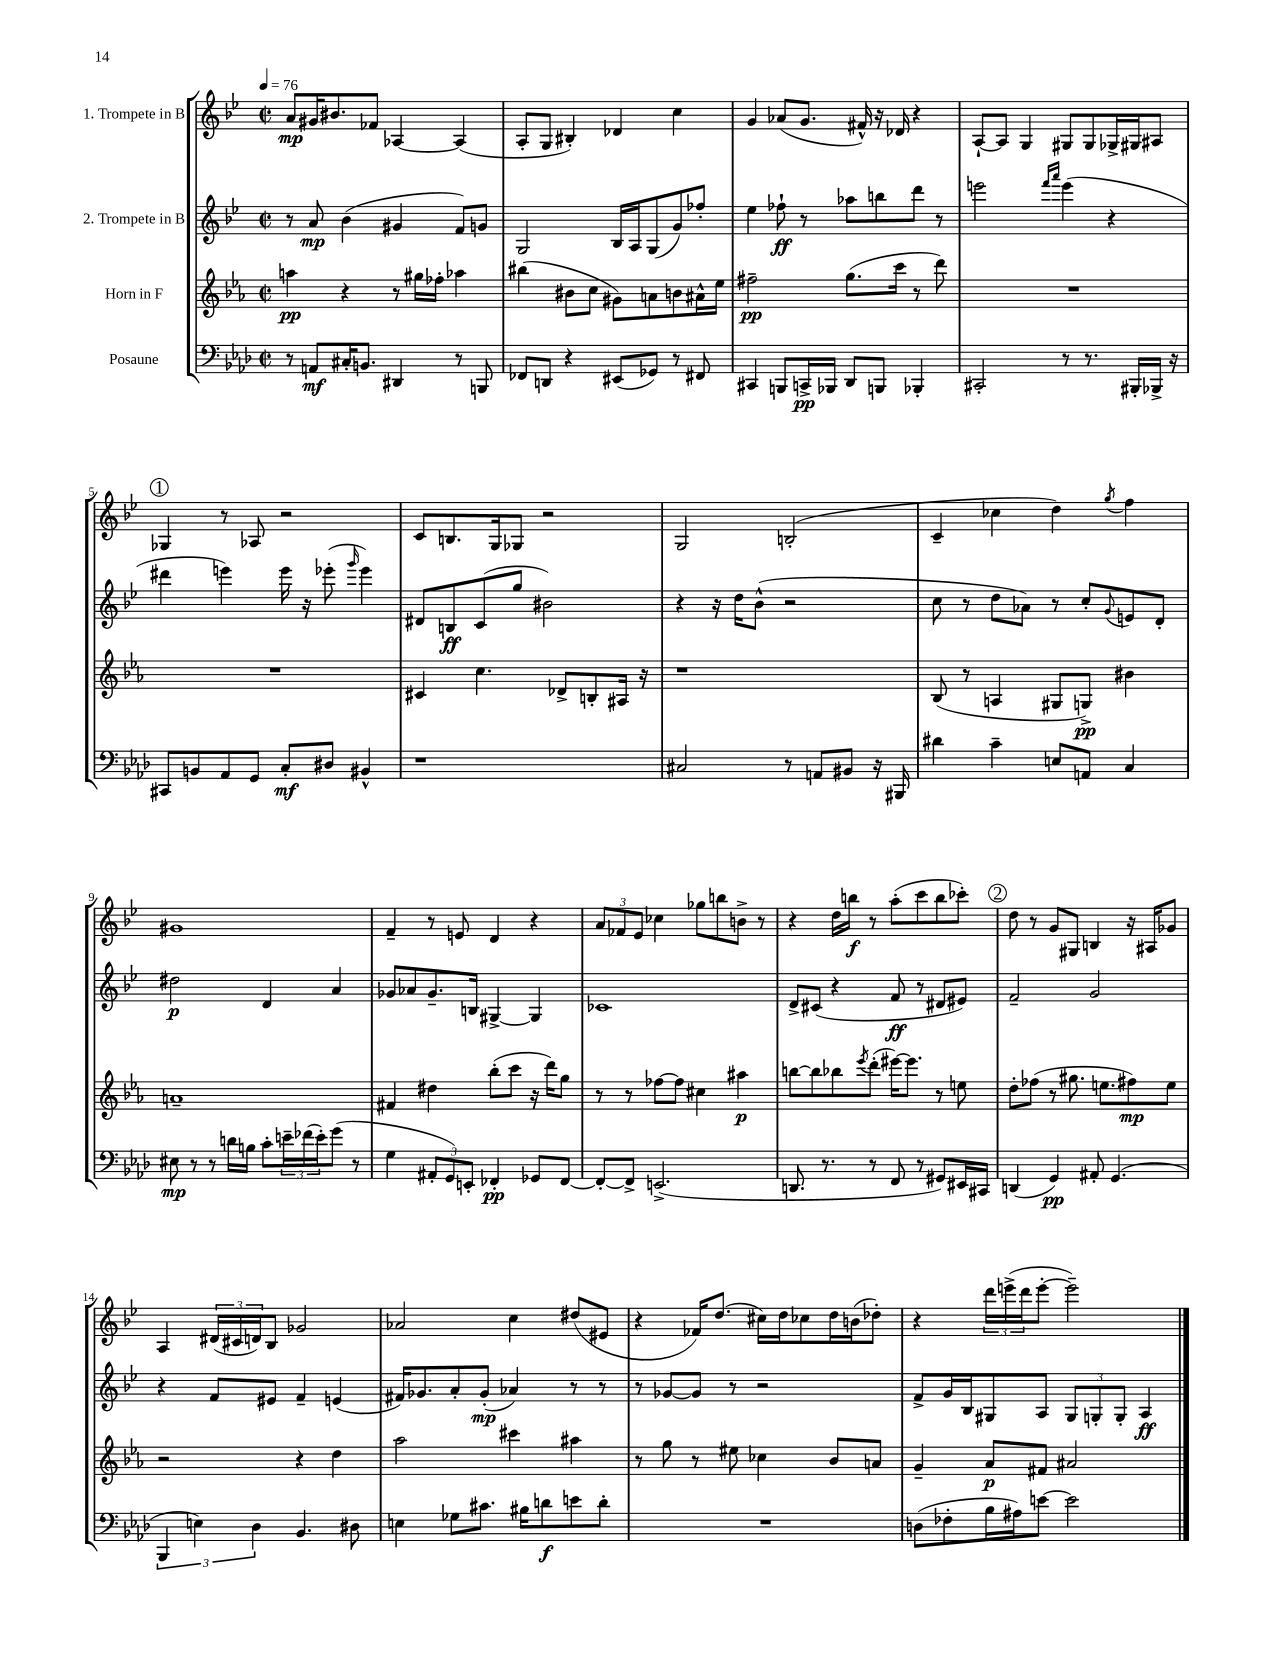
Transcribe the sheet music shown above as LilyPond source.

<<
\new StaffGroup <<
\new Staff = "s0" \with { instrumentName = "1. Trompete in B" } {
    \clef treble \key bes \major \defaultTimeSignature \time 2/2 \tempo 4 = 76
    a'8\mp gis'16 bis'8. fes'8 aes4~ aes4( |
    a8-. g8 bis4-.) des'4 c''4 |
    g'4 aes'8( g'8. fis'16-^) r16 des'16 r4 |
    a8~-! a8 g4 gis8 gis8 ges16-> gis16 ais8 |
    \mark \markup { \circle "1" } ges4 r8 aes8 r2 |
    c'8 b8. g16 ges8 r2 |
    g2 b2-.( |
    c'4-- ces''4 d''4) \acciaccatura { g''8 } f''4 |
    gis'1 |
    f'4-- r8 e'8 d'4 r4 |
    \tuplet 3/2 { a'8 fes'8 ees'8 } ces''4 ges''8 b''8 b'8-> r8 |
    r4 d''16 b''16\f r8 a''8-.( c'''8 b''8 ces'''8-.) |
    \mark \markup { \circle "2" } d''8 r8 g'8 gis8 b4 r16 ais16 ges'8 |
    a4 \tuplet 3/2 { dis'16( cis'16 d'16) } bes8 ges'2 |
    aes'2 c''4 dis''8( eis'8 |
    r4 fes'16) d''8.( cis''16) d''16 ces''8 d''16 b'16( des''8-.) |
    r4 \tuplet 3/2 { d'''16 e'''16->( d'''16 } e'''8~-. e'''2--) \bar "|." |
}
\new Staff = "s1" \with { instrumentName = "2. Trompete in B" } {
    \clef treble \key bes \major \defaultTimeSignature \time 2/2
    r8 a'8\mp bes'4( gis'4 f'8) g'8 |
    g2 bes16 a16 g8( g'8) fes''8-. |
    ees''4 fes''8-!\ff r8 aes''8 b''8 d'''8 r8 |
    e'''2 \grace { f'''16 a'''16 } e'''4( r4 |
    \mark \markup { \circle "1" } dis'''4 e'''4) e'''16 r16 ees'''8-.( \grace { g'''16 } ees'''4) |
    dis'8 b8\ff c'8( g''8 bis'2) |
    r4 r16 d''16 bes'8-^( r2 |
    c''8 r8 d''8 aes'8) r8 c''8-. \appoggiatura { g'8 } e'8 d'8-. |
    dis''2\p d'4 a'4 |
    ges'8 aes'8 ges'8.-- b16 gis4~-> gis4 |
    ces'1 |
    d'8-> cis'8( r4 f'8\ff r8 dis'8 eis'8) |
    \mark \markup { \circle "2" } f'2-- g'2 |
    r4 f'8 eis'8 f'4-- e'4( |
    fis'16) ges'8. a'8-. ges'8-.\mp( aes'4) r8 r8 |
    r8 ges'8~ ges'8 r8 r2 |
    f'8-> g'16 bes16 gis8 a8 \tuplet 3/2 { gis8 g8-. g8-. } a4\ff \bar "|." |
}
\new Staff = "s2" \with { instrumentName = "Horn in F" } {
    \clef treble \key ees \major \defaultTimeSignature \time 2/2
    a''4\pp r4 r8 gis''16 fes''16-. aes''4 |
    bis''4( bis'8 c''8 gis'8) a'8 b'8 ais'16-^ ees''16 |
    fis''2--\pp g''8.( c'''16 r8 d'''8) |
    R1 |
    \mark \markup { \circle "1" } R1 |
    cis'4 c''4. des'8-> b8-. ais16 r16 |
    r1 |
    bes8( r8 a4 gis8 g8->\pp) bis'4 |
    a'1-- |
    fis'4 dis''4 bes''8-.( c'''8 r16 d'''16) g''8 |
    r8 r8 fes''8~ fes''8 cis''4 ais''4\p |
    b''8~ b''8 bes''8 \acciaccatura { ees'''8 } d'''8-.( eis'''16~) eis'''8. r8 e''8 |
    \mark \markup { \circle "2" } d''8-. fes''8( r8 gis''8. e''8. fis''8\mp) e''8 |
    r2 r4 d''4 |
    aes''2 cis'''4 ais''4 |
    r8 g''8 r8 eis''8 ces''4 bes'8 a'8 |
    g'4-- aes'8\p fis'8 ais'2 \bar "|." |
}
\new Staff = "s3" \with { instrumentName = "Posaune" } {
    \clef bass \key aes \major \defaultTimeSignature \time 2/2
    r8 a,8\mf cis16-. b,8. dis,4 r8 b,,8 |
    fes,8 d,8 r4 eis,8( ges,8) r8 fis,8 |
    cis,4 b,,8 c,16->\pp bes,,16 des,8 b,,8 bes,,4-. |
    cis,2-. r8 r8. bis,,16-. bes,,16-> r16 |
    \mark \markup { \circle "1" } cis,8 b,8 aes,8 g,8 c8-.\mf dis8 bis,4-^ |
    r1 |
    cis2 r8 a,8 bis,8 r16 bis,,16 |
    dis'4 c'4-- e8 a,8 c4 |
    eis8\mp r8 r8 d'16 b16 c'8-. \tuplet 3/2 { e'16-- fes'16( e'16-.) } g'8( r8 |
    g4 \tuplet 3/2 { ais,8-. g,8) e,8-. } fes,4-.\pp ges,8 fes,8~ |
    fes,8~-. fes,8-> e,2.->( |
    d,8. r8. r8 f,8 r8 gis,8) eis,16 cis,16 |
    \mark \markup { \circle "2" } d,4( g,4\pp) ais,8-. g,4.( |
    \tuplet 3/2 { bes,,4 e4) des4 } bes,4. dis8 |
    e4 ges8 cis'8. bis16 d'8\f e'8 d'8-. |
    R1 |
    d8( fes8-. bes16 ais16) e'8~ e'2 \bar "|." |
}
>>
>>
